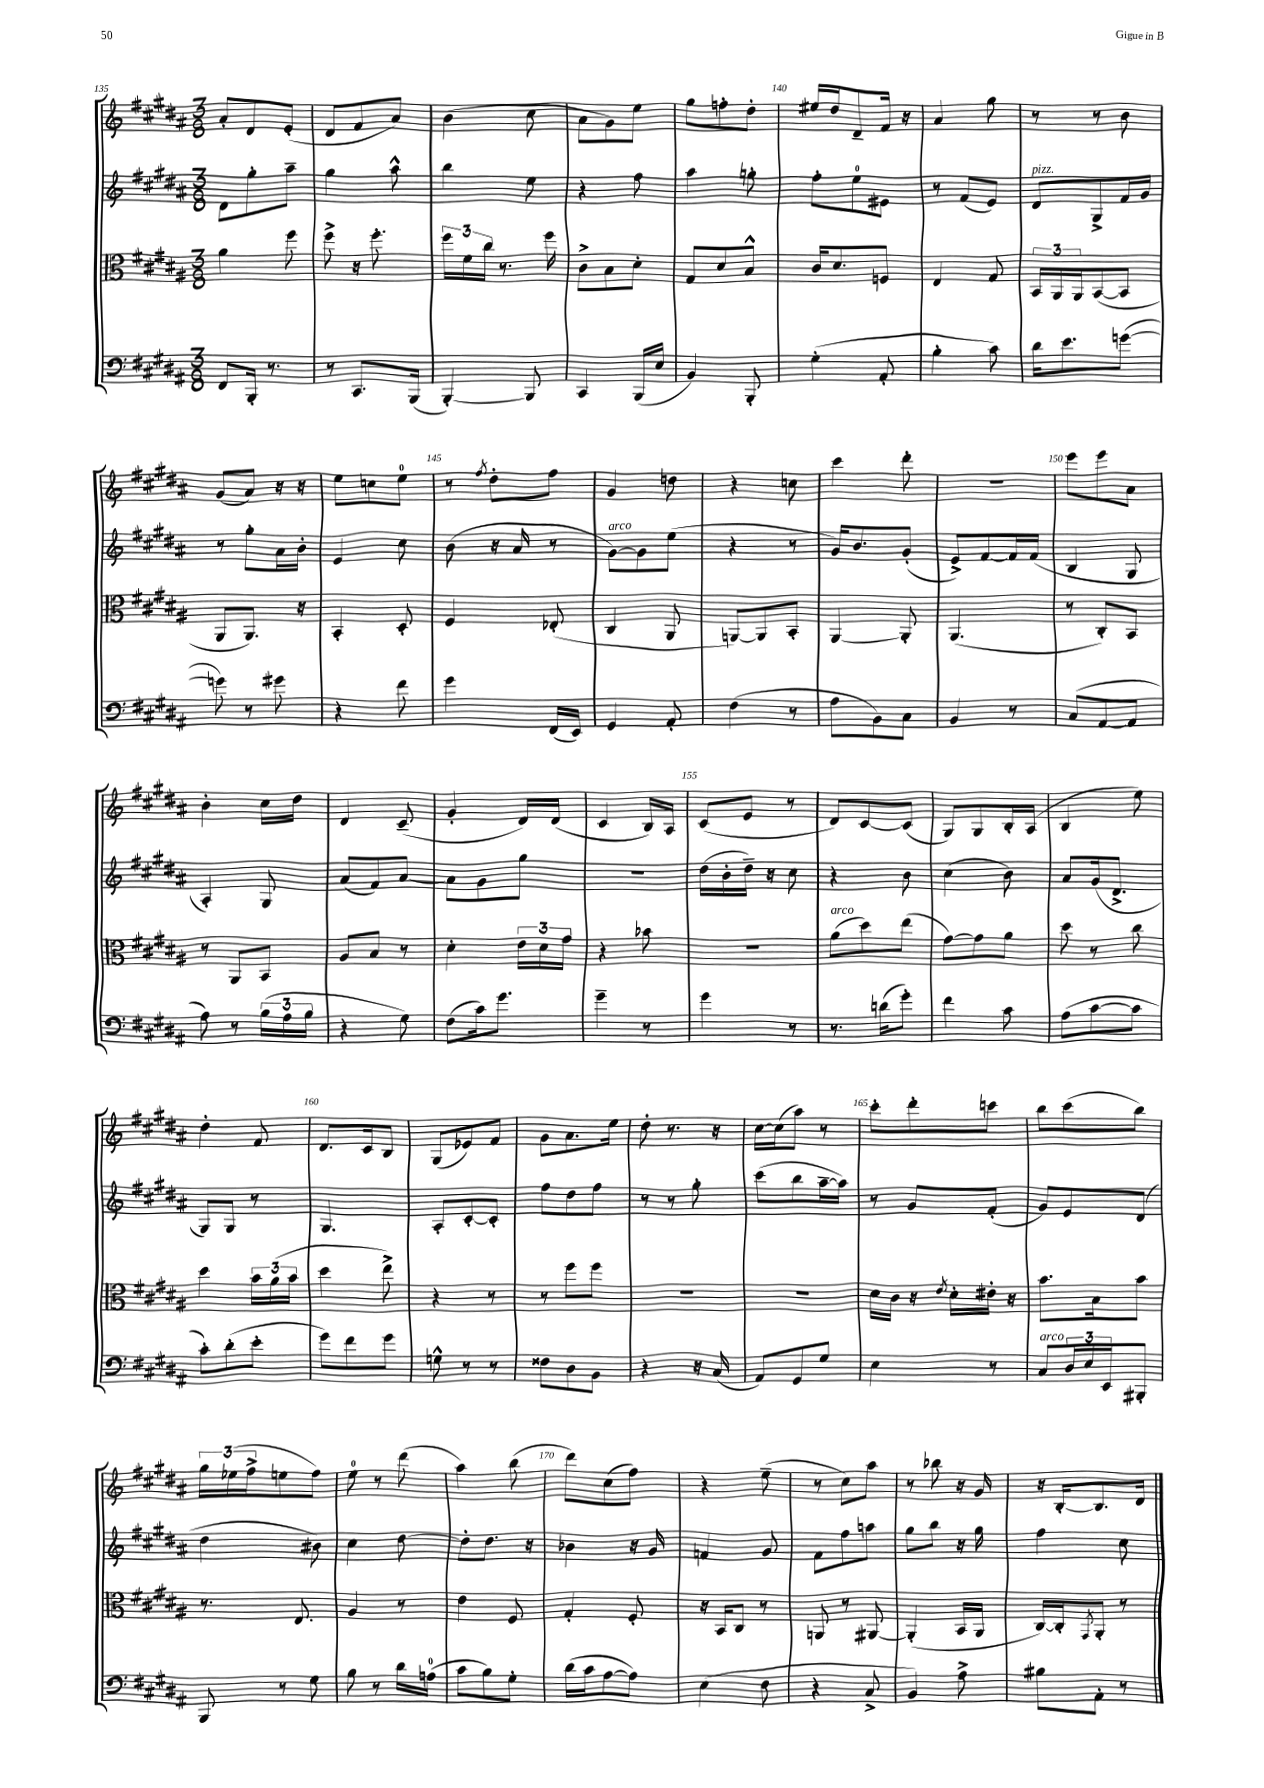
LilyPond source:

<<
\new StaffGroup <<
\new Staff = "s0" {
    \clef treble \key b \major \numericTimeSignature \time 3/8
    ais'8-. dis'8 e'8-.( |
    dis'8 fis'8 ais'8) |
    b'4( cis''8 |
    ais'8 gis'8) e''8 |
    gis''8 f''8-. dis''8-. |
    eis''16 dis''16 dis'8-- fis'16 r16 |
    ais'4 gis''8 |
    r8 r8 b'8 |
    gis'8( ais'8) r16 r16 |
    e''8 c''8 e''8-0 |
    r8 \acciaccatura { fis''8 } dis''8-. fis''8 |
    gis'4 d''8 |
    r4 c''8 |
    cis'''4 dis'''8-. |
    R4. |
    e'''8 e'''8 ais'8 |
    b'4-. cis''16 dis''16 |
    dis'4 cis'8--( |
    gis'4-. dis'16) dis'16( |
    cis'4 b16) ais16 |
    cis'8( e'8 r8 |
    dis'8) cis'8~ cis'8( |
    gis8) gis8 b16-. ais16( |
    b4 e''8) |
    dis''4-. fis'8 |
    dis'8. cis'16 b8 |
    gis8( ees'8) fis'8 |
    gis'8 ais'8. e''16 |
    dis''8-. r8. r16 |
    cis''16~ cis''16( ais''8) r8 |
    cis'''8-. dis'''8-. c'''8 |
    b''8 cis'''8( b''8) |
    \tuplet 3/2 { gis''16 ees''16( fis''16-> } e''8 fis''8) |
    e''8-0 r8 dis'''8( |
    ais''4) b''8( |
    dis'''8) cis''8( fis''8) |
    r4 e''8--( |
    r8 cis''8) ais''8 |
    r8 bes''8 r16 gis'16 |
    r16 b16~-. b8. dis'16 \bar "|." |
}
\new Staff = "s1" {
    \clef treble \key b \major \numericTimeSignature \time 3/8
    dis'8 gis''8-. ais''8-- |
    gis''4 ais''8-^ |
    b''4 e''8 |
    r4 fis''8 |
    ais''4 g''8-. |
    fis''8-. e''8-0 eis'8 |
    r8 fis'8( e'8) |
    dis'8^\markup { \italic "pizz." } gis8-> fis'16 gis'16 |
    r8 gis''8-. ais'16 b'16-. |
    e'4 cis''8 |
    b'8( r16 ais'16 r8 |
    gis'8~^\markup { \italic "arco" }) gis'8 e''8( |
    r4 r8 |
    gis'16) b'8. gis'8-.( |
    e'8->) fis'8~ fis'16 fis'16( |
    b4 gis8 |
    ais4-.) gis8 |
    ais'8( fis'8) ais'8~ |
    ais'8 gis'8 gis''8 |
    R4. |
    dis''16( b'16-. dis''16--) r16 cis''8 |
    r4 b'8 |
    cis''4( b'8) |
    ais'8 gis'16( dis'8.-> |
    gis8) gis8 r8 |
    gis4. |
    ais8-. cis'8~-. cis'8-. |
    fis''8 dis''8 fis''8 |
    r8 r8 gis''8-. |
    cis'''8( b''8 ais''16~-- ais''16) |
    r8 gis'8 fis'8-.( |
    gis'8) e'8 dis'8( |
    dis''4 bis'8) |
    cis''4 dis''8~ |
    dis''8-. dis''8. r16 |
    bes'4 r16 gis'16 |
    f'4 gis'8 |
    fis'8 fis''8 a''8 |
    gis''8 b''8 r16 gis''16 |
    fis''4 cis''8 \bar "|." |
}
\new Staff = "s2" {
    \clef alto \key b \major \numericTimeSignature \time 3/8
    ais'4 fis''8 |
    fis''8-> r16 fis''8.-. |
    \tuplet 3/2 { fis''16 fis'16 cis''16 } r8. fis''16 |
    cis'8-> b8 dis'8-. |
    gis8 dis'8 b8-^ |
    cis'16 dis'8. f8 |
    e4 gis8 |
    \tuplet 3/2 { b,16 ais,16 ais,16 } b,8~( b,8 |
    ais,8 ais,8.) r16 |
    b,4-. dis8-. |
    fis4 ees8-.( |
    cis4 ais,8 |
    a,8~) a,8 b,8-. |
    ais,4~ ais,8-. |
    ais,4.( |
    r8 cis8-.) b,8 |
    r8 ais,8 b,8 |
    ais8 b8 r8 |
    dis'4-. \tuplet 3/2 { e'16 dis'16 gis'16 } |
    r4 bes'8 |
    R4. |
    ais'8^\markup { \italic "arco" }( dis''8) e''8( |
    gis'8~) gis'8 ais'8 |
    dis''8 r8 cis''8 |
    dis''4 \tuplet 3/2 { b'16 ais'16( b'16 } |
    dis''4 e''8->) |
    r4 r8 |
    r8 fis''8 fis''8 |
    R4. |
    R4. |
    dis'16 cis'16 r16 \acciaccatura { e'8 } dis'16-. eis'16-. r16 |
    b'8. b16 b'8 |
    r8. e8. |
    ais4 r8 |
    e'4 fis8 |
    gis4-. fis8-. |
    r16 b,16 cis8 r8 |
    a,8 r8 ais,8~ |
    ais,4-.( b,16 ais,16 |
    cis16~) cis16-. \acciaccatura { gis,8 } ais,8-. r8 \bar "|." |
}
\new Staff = "s3" {
    \clef bass \key b \major \numericTimeSignature \time 3/8
    fis,8 b,,16-. r8. |
    r8 cis,8. b,,16( |
    b,,4~-.) b,,8 |
    cis,4 b,,16( e16 |
    b,4) b,,8-. |
    gis4-.( ais,8-. |
    b4-. cis'8) |
    dis'16 e'8. g'8~( |
    g'8) r8 gis'8 |
    r4 fis'8 |
    gis'4 fis,16( e,16) |
    gis,4 ais,8-. |
    fis4( r8 |
    ais8 b,8) cis8 |
    b,4 r8 |
    cis8( ais,8~ ais,8 |
    ais8) r8 \tuplet 3/2 { b16( ais16 b16 } |
    r4 gis8) |
    fis8( cis'16) gis'8. |
    gis'4-- r8 |
    gis'4 r8 |
    r8. d'16( gis'8-.) |
    fis'4 cis'8 |
    ais8( cis'8~ cis'8 |
    cis'8-.) dis'8-.( e'8-. |
    gis'8) fis'8 gis'8 |
    g8-^ r8 r8 |
    fisis8 dis8 b,8 |
    r4 r16 cis16( |
    ais,8) gis,8 gis8 |
    e4 r8 |
    cis8^\markup { \italic "arco" } \tuplet 3/2 { dis16 e16 e,16 } bis,,8-. |
    b,,8 r8 gis8 |
    b8 r8 dis'16 a16-0( |
    cis'8 b8) gis8-. |
    dis'16( cis'16 ais8~ ais8) |
    e4( fis8 |
    r4 cis8-> |
    b,4) ais8-> |
    bis8 ais,8-. r8 \bar "|." |
}
>>
>>
\layout { \context { \Score currentBarNumber = #135 \override BarNumber.break-visibility = ##(#f #t #t) barNumberVisibility = #(every-nth-bar-number-visible 5) } }
